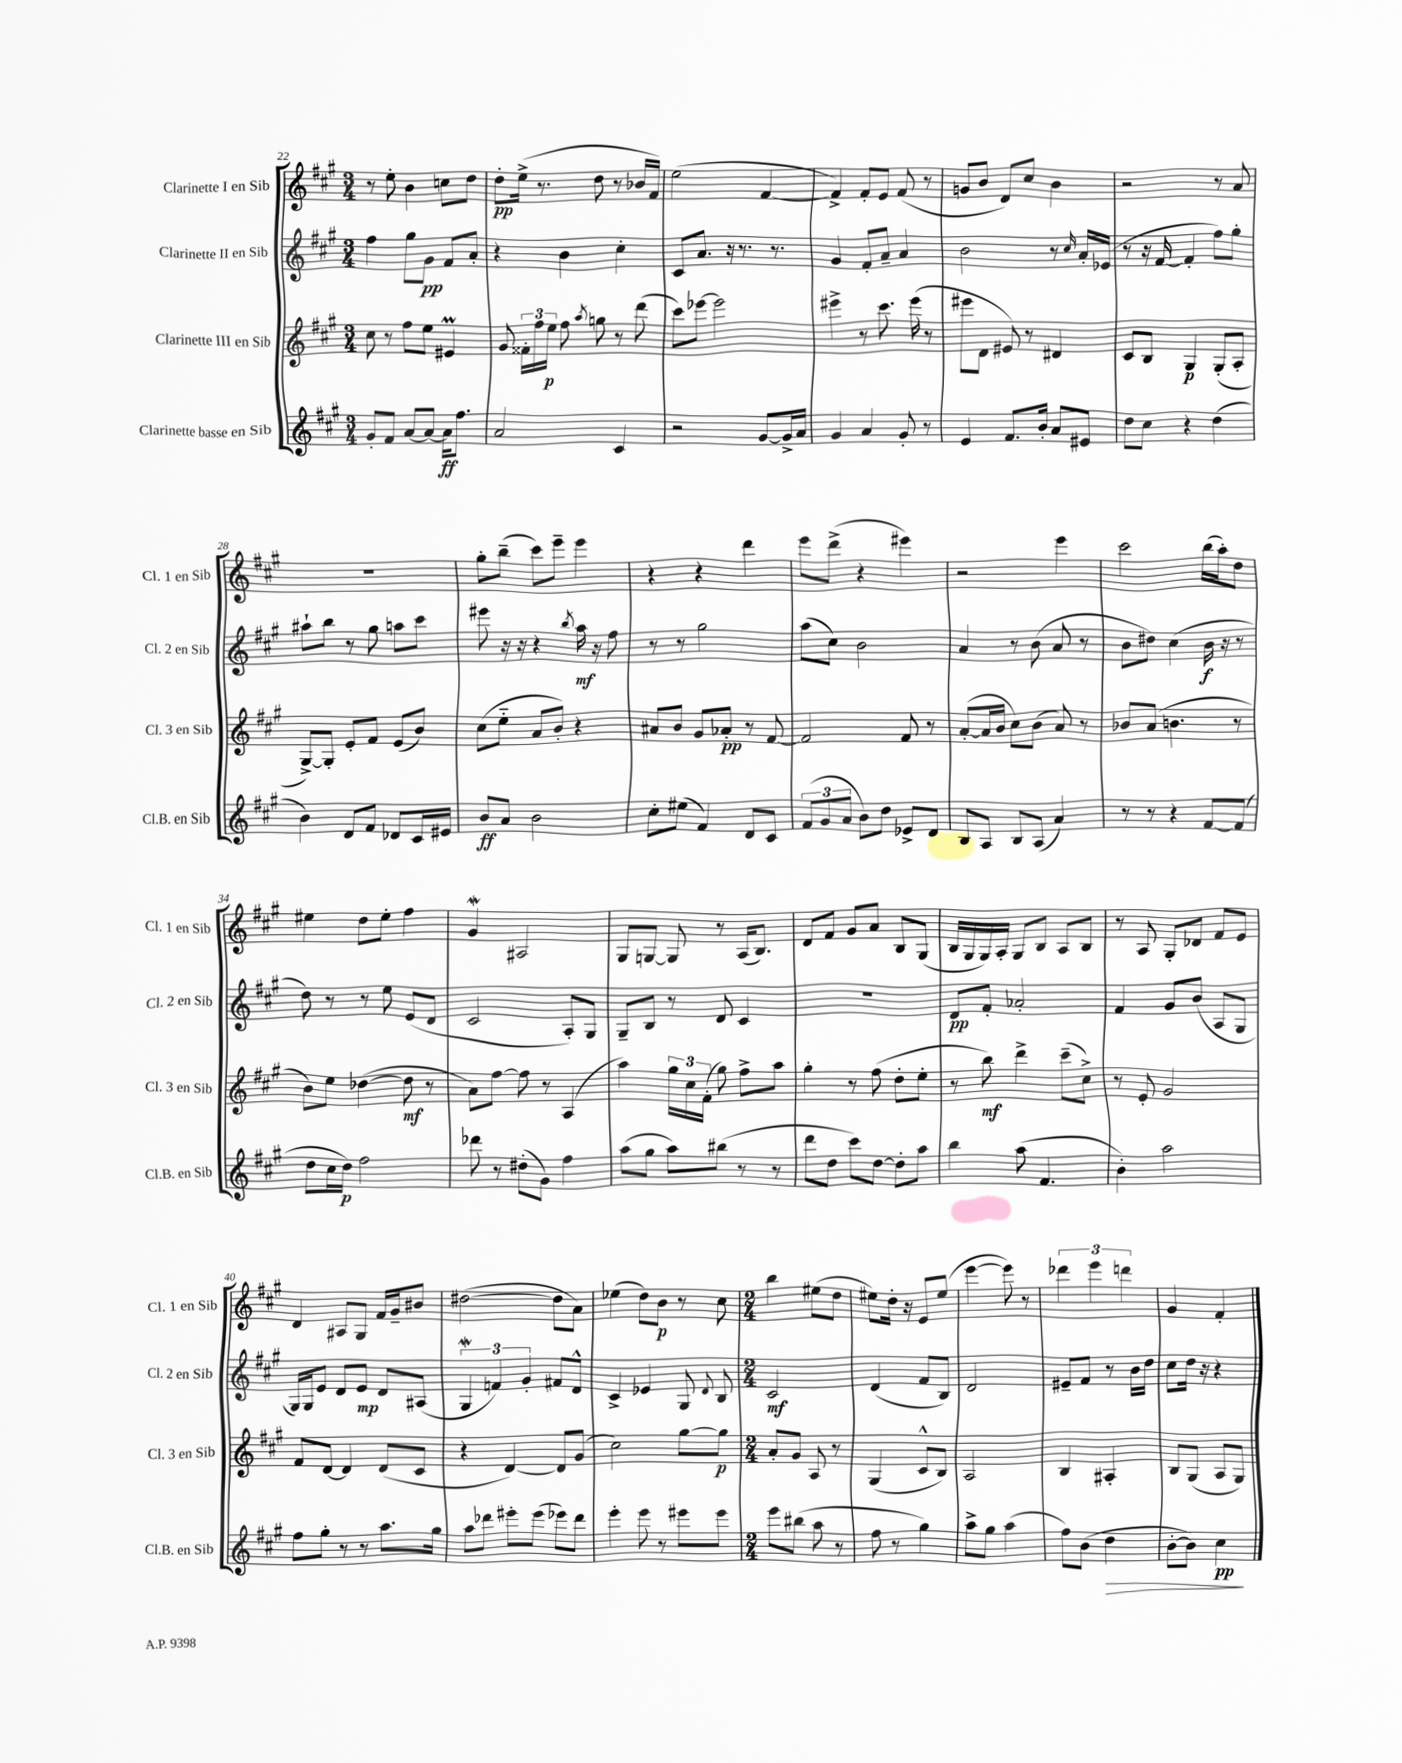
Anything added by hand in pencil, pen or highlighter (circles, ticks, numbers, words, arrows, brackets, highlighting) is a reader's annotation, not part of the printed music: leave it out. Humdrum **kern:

**kern	**dynam	**kern	**dynam	**kern	**dynam	**kern	**dynam
*part4	*part4	*part3	*part3	*part2	*part2	*part1	*part1
*staff4	*staff4	*staff3	*staff3	*staff2	*staff2	*staff1	*staff1
*I"Clarinette basse en Sib	*	*I"Clarinette III en Sib	*	*I"Clarinette II en Sib	*	*I"Clarinette I en Sib	*
*I'Cl.B. en Sib	*	*I'Cl. 3 en Sib	*	*I'Cl. 2 en Sib	*	*I'Cl. 1 en Sib	*
*clefG2	*	*clefG2	*	*clefG2	*	*clefG2	*
*k[f#c#g#]	*	*k[f#c#g#]	*	*k[f#c#g#]	*	*k[f#c#g#]	*
*M3/4	*	*M3/4	*	*M3/4	*	*M3/4	*
=22	=22	=22	=22	=22	=22	=22	=22
8g#'/L	.	8cc#\	.	4ff#\	.	8r	.
8f#/J	.	8r	.	.	.	8ee'\	.
[8a/L	.	8ff#\L	.	8gg#\L	.	4b\	.
8a/J_	.	8ee\J	.	8g#\J	pp	.	.
16a\KL]	ff	4e#Xm/	.	8f#/L	.	8ccn\L	.
8.ff#\J	.	.	.	.	.	.	.
.	.	.	.	8a'/J	.	8dd\J	.
=23	=23	=23	=23	=23	=23	=23	=23
2a/	.	8g#/	.	4r	.	8dd'\L	pp
.	.	24f##X'\LL	.	.	.	(16ee^\Jk	.
.	.	24ff#\	.	.	.	.	.
.	.	.	.	.	.	8.r	.
.	.	24ee\JJ	p	.	.	.	.
.	.	8ff#\	.	4b\	.	.	.
.	.	8qaa/	.	.	.	.	.
.	.	8ggn\	.	.	.	8dd\	.
4c#/	.	8r	.	4cc#'\	.	8r	.
.	.	(8ddd\	.	.	.	16b-X/LL	.
.	.	.	.	.	.	16f#/JJ)	.
=24	=24	=24	=24	=24	=24	=24	=24
2r	.	8ccc#\L)	.	8c#/L	.	(2ee\	.
.	.	[8eee-X\J	.	8.a/J	.	.	.
.	.	2eee-\]	.	.	.	.	.
.	.	.	.	16r	.	.	.
.	.	.	.	8.r	.	.	.
[8g#/L	.	.	.	.	.	[4f#/	.
.	.	.	.	8.r	.	.	.
16g#^/L]	.	.	.	.	.	.	.
16a/JJ	.	.	.	.	.	.	.
=25	=25	=25	=25	=25	=25	=25	=25
4g#/	.	4eee#X^\	.	4g#/	.	4f#^/])	.
4a/	.	8r	.	8f#'/L	.	8f#'/L	.
.	.	8.ccc#\	.	8a~/J	.	8e/J	.
8g#'/	.	.	.	4a/	.	(8f#/	.
.	.	(16eee#\	.	.	.	.	.
8r	.	8r	.	.	.	8r	.
=26	=26	=26	=26	=26	=26	=26	=26
4e/	.	8eee#X\L	.	2b\	.	8gn/L	.
.	.	8d\J	.	.	.	8b/J	.
8.f#/L	.	8e#X/)	.	.	.	8d/L)	.
.	.	8r	.	.	.	8cc#/J	.
16b'/Jk	.	.	.	.	.	.	.
8a/L	.	4d#X/	.	8r	.	4b\	.
.	.	.	.	16qqcc#/	.	.	.
8e#X/J	.	.	.	16a'/LL	.	.	.
.	.	.	.	(16e-X/JJ	.	.	.
=27	=27	=27	=27	=27	=27	=27	=27
8dd\L	.	8c#/L	.	8r	.	2r	.
8cc#\J	.	8B/J	.	16r	.	.	.
.	.	.	.	[16f#/	.	.	.
4r	.	4G#/	p	4f#'/]	.	.	.
(4dd\	.	(8G#'/L	.	8ff#\L)	.	8r	.
.	.	8A'/J	.	8gg#'\J	.	8a/	.
!!LO:LB:g=z
=28	=28	=28	=28	=28	=28	=28	=28
4b\)	.	[8G#^/L)	.	8aa#X`\L	.	2.r	.
.	.	8G#'/J]	.	8bb\J	.	.	.
8d/L	.	8e'/L	.	8r	.	.	.
8f#/J	.	8f#/J	.	8gg#\	.	.	.
8d-X/L	.	(8e/L	.	8aan\L	.	.	.
16c#/L	.	8b/J)	.	8ccc#\J	.	.	.
16e#X/JJ	.	.	.	.	.	.	.
=29	=29	=29	=29	=29	=29	=29	=29
8b/L	ff	(8cc#\L	.	8eee#X\	.	8gg#'\L	.
8a/J	.	8ee\J	.	16r	.	(8bb~\J	.
.	.	.	.	16r	.	.	.
2b\	.	8a/L	.	4r	.	8ccc#\L)	.
.	.	8b'/J)	.	.	.	8eee~\J	.
.	.	.	.	8qbb/	.	.	.
.	.	4r	.	16aa\	mf	4eee\	.
.	.	.	.	16r	.	.	.
.	.	.	.	8ff#\	.	.	.
=30	=30	=30	=30	=30	=30	=30	=30
8cc#'\L	.	8a#X/L	.	8r	.	4r	.
(8ee#X\J	.	8b/J	.	8r	.	.	.
4f#/)	.	8g#/L	.	2gg#\	.	4r	.
.	.	8a-X'/J	pp	.	.	.	.
8d/L	.	8r	.	.	.	4ddd\	.
8c#/J	.	[8f#/	.	.	.	.	.
=31	=31	=31	=31	=31	=31	=31	=31
(12f#/L	.	2f#/]	.	(8aa\L	.	8eee\L	.
12g#/	.	.	.	.	.	.	.
.	.	.	.	8cc#\J)	.	(8ddd^\J	.
12a/J	.	.	.	.	.	.	.
8b\L)	.	.	.	2b\	.	4r	.
8dd\J	.	.	.	.	.	.	.
8e-X^/L	.	8f#/	.	.	.	4eee#X\)	.
8d/J	.	8r	.	.	.	.	.
=32	=32	=32	=32	=32	=32	=32	=32
8B/L	.	([8a'/L	.	4a/	.	2r	.
8A/J	.	16a/L]	.	.	.	.	.
.	.	16b/JJ	.	.	.	.	.
8B/L	.	8cc#\L)	.	8r	.	.	.
(8A/J	.	(8b\J	.	(8b\	.	.	.
4a/)	.	8a/)	.	8a/	.	4eee\	.
.	.	8r	.	8r	.	.	.
=33	=33	=33	=33	=33	=33	=33	=33
8r	.	8b-X/L	.	8b\L	.	2ccc#\	.
8r	.	(8a/J	.	8dd#X\J)	.	.	.
4r	.	4.bn\	.	(4cc#\	.	.	.
[8f#/L	.	.	.	16b\	f	(16bb\LL	.
.	.	.	.	16r	.	16aa'\J)	.
(8f#/J]	.	8r	.	8r	.	8dd\J	.
!!LO:LB:g=z
=34	=34	=34	=34	=34	=34	=34	=34
8dd\L	.	8b\L)	.	8dd\)	.	4ee#X\	.
16cc#\L	.	8ee\J	.	8r	.	.	.
16dd\JJ)	p	.	.	.	.	.	.
2ff#\	.	([4dd-X\	.	8r	.	8dd\L	.
.	.	.	.	8ee\	.	8ee#'\J	.
.	.	8dd-\]	mf	(8e/L	.	4ff#\	.
.	.	8r	.	8d/J	.	.	.
=35	=35	=35	=35	=35	=35	=35	=35
8ddd-X\	.	8a\L)	.	2c#/	.	4g#W/	.
8r	.	[8ff#\J	.	.	.	.	.
(8dd#X'\L	.	8ff#\]	.	.	.	2A#X/	.
8g#\J)	.	8r	.	.	.	.	.
4ff#\	.	(4A/	.	8A'/L)	.	.	.
.	.	.	.	8G#/J	.	.	.
=36	=36	=36	=36	=36	=36	=36	=36
(8aa\L	.	4aa\)	.	8G#~/L	.	8G#/L	.
8gg#\J	.	.	.	8B/J	.	[8Gn/J	.
8aa\L)	.	24gg#\LL	.	8r	.	8G/]	.
.	.	24cc#\	.	.	.	.	.
.	.	(24f#'\JJ	.	.	.	.	.
(8bb#X\J	.	8gg#\)	.	8d/	.	8r	.
8r	.	8ff#^\L	.	4c#/	.	(16A/KL	.
.	.	.	.	.	.	8.B/J)	.
8r	.	8aa\J	.	.	.	.	.
=37	=37	=37	=37	=37	=37	=37	=37
8ddd\L	.	4gg#'\	.	2.r	.	8d/L	.
8dd\J	.	.	.	.	.	8f#/J	.
8ccc#\L)	.	8r	.	.	.	8g#/L	.
[8dd\J	.	(8ff#\	.	.	.	8a/J	.
8dd'\L]	.	8dd'\L	.	.	.	8B/L	.
8aa\J	.	8ee'\J	.	.	.	(8G#/J	.
=38	=38	=38	=38	=38	=38	=38	=38
4bb\	.	8r	.	8d/L	pp	16B/LL	.
.	.	.	.	.	.	16G#/	.
.	.	8bb\)	mf	8f#'/J	.	16G#/)	.
.	.	.	.	.	.	16A'/JJ	.
(8aa\	.	4ddd^\	.	2a-X'/	.	8G#/L	.
4.f#/	.	.	.	.	.	8B/J	.
.	.	(8ccc#~\L	.	.	.	8A/L	.
.	.	8cc#^\J)	.	.	.	8B/J	.
=39	=39	=39	=39	=39	=39	=39	=39
4b'\)	.	8r	.	4f#/	.	8r	.
.	.	8e'/	.	.	.	8A/	.
2aa\	.	2g#/	.	8g#/L	.	8G#'/L	.
.	.	.	.	(8b/J	.	8d-X/J	.
.	.	.	.	8A/L	.	8f#/L	.
.	.	.	.	8G#/J	.	8e/J	.
!!LO:LB:g=z
=40	=40	=40	=40	=40	=40	=40	=40
8ff#\L	.	8f#/L	.	16G#/LL)	.	4d/	.
.	.	.	.	16G#/J	.	.	.
8gg#'\J	.	[8d/J	.	8e/J	.	.	.
8r	.	4d/]	.	8d/L	.	8A#X/L	.
8r	.	.	.	8e/J	mp	8G#/J	.
8.aa\L	.	(8d/L	.	8d/L	.	16f#/LL	.
.	.	.	.	.	.	16g#~/J	.
.	.	8c#/J	.	(8A#X/J	.	8b#X/J	.
16gg#\Jk	.	.	.	.	.	.	.
=41	=41	=41	=41	=41	=41	=41	=41
8aa\L	.	4r	.	6G#W/	.	([2dd#X\	.
8ddd-X\J	.	.	.	.	.	.	.
.	.	.	.	6fn/)	.	.	.
8eee#X'\L	.	[4d/)	.	.	.	.	.
.	.	.	.	6g#'/	.	.	.
(8eee#\J	.	.	.	.	.	.	.
8eee-X\L)	.	8d/L]	.	8f#X/L	.	8dd#\L]	.
8ddd-\J	.	(8g#/J	.	8d^^/J	.	8a\J)	.
=42	=42	=42	=42	=42	=42	=42	=42
4eee'\	.	2cc#\)	.	4c#^/	.	(4ee-X\	.
8eee\	.	.	.	4e-X/	.	8dd\L)	.
8r	.	.	.	.	.	8b\J	p
8eee#X\L	.	[8gg#\L	.	8G#/	.	8r	.
.	.	.	.	8qqd/	.	.	.
8eee#\J	.	8gg#\J]	p	8B/	.	8cc#\	.
=43	=43	=43	=43	=43	=43	=43	=43
*M2/4	*	*M2/4	*	*M2/4	*	*M2/4	*
8eee\L	.	8a'/L	.	2c#/	mf	4bb\	.
(8bb#X\J	.	8g#/J	.	.	.	.	.
8aa\	.	8A/	.	.	.	(8ee#X\L	.
8r	.	8r	.	.	.	8dd\J	.
=44	=44	=44	=44	=44	=44	=44	=44
8ff#\	.	(4G#/	.	(4d/	.	8ee#X\L)	.
8r	.	.	.	.	.	16dd'\Jk	.
.	.	.	.	.	.	16r	.
4gg#\)	.	8c#^^/L	.	8f#/L	.	8e/L	.
.	.	8B/J)	.	8B/J)	.	(8ee#/J	.
=45	=45	=45	=45	=45	=45	=45	=45
8aa^\L	.	2A/	.	2d/	.	[4eee\	.
8gg#\J	.	.	.	.	.	.	.
(4aa\	.	.	.	.	.	8eee\])	.
.	.	.	.	.	.	8r	.
=46	=46	=46	=46	=46	=46	=46	=46
8ff#\L)	.	4B/	.	8e#X~/L	.	6ddd-X\	.
(8b\J	.	.	.	8f#/J	.	.	.
.	.	.	.	.	.	6eee\	.
!	!LO:HP:b	!	!	!	!	!	!
4dd\	>	4A#X'/	.	8r	.	.	.
.	.	.	.	.	.	6dddn\	.
.	.	.	.	16b\LL	.	.	.
.	.	.	.	16dd\JJ	.	.	.
=47	=47	=47	=47	=47	=47	=47	=47
[8b'\L	.	8B/L	.	8cc#\L	.	4g#/	.
8b\J])	.	(8G#/J	.	16dd\Jk	.	.	.
.	.	.	.	16r	.	.	.
4cc#\	pp	8A/L	.	4r	.	4f#'/	.
.	.	8G#/J)	.	.	.	.	.
.	]	.	.	.	.	.	.
==	==	==	==	==	==	==	==
*-	*-	*-	*-	*-	*-	*-	*-
